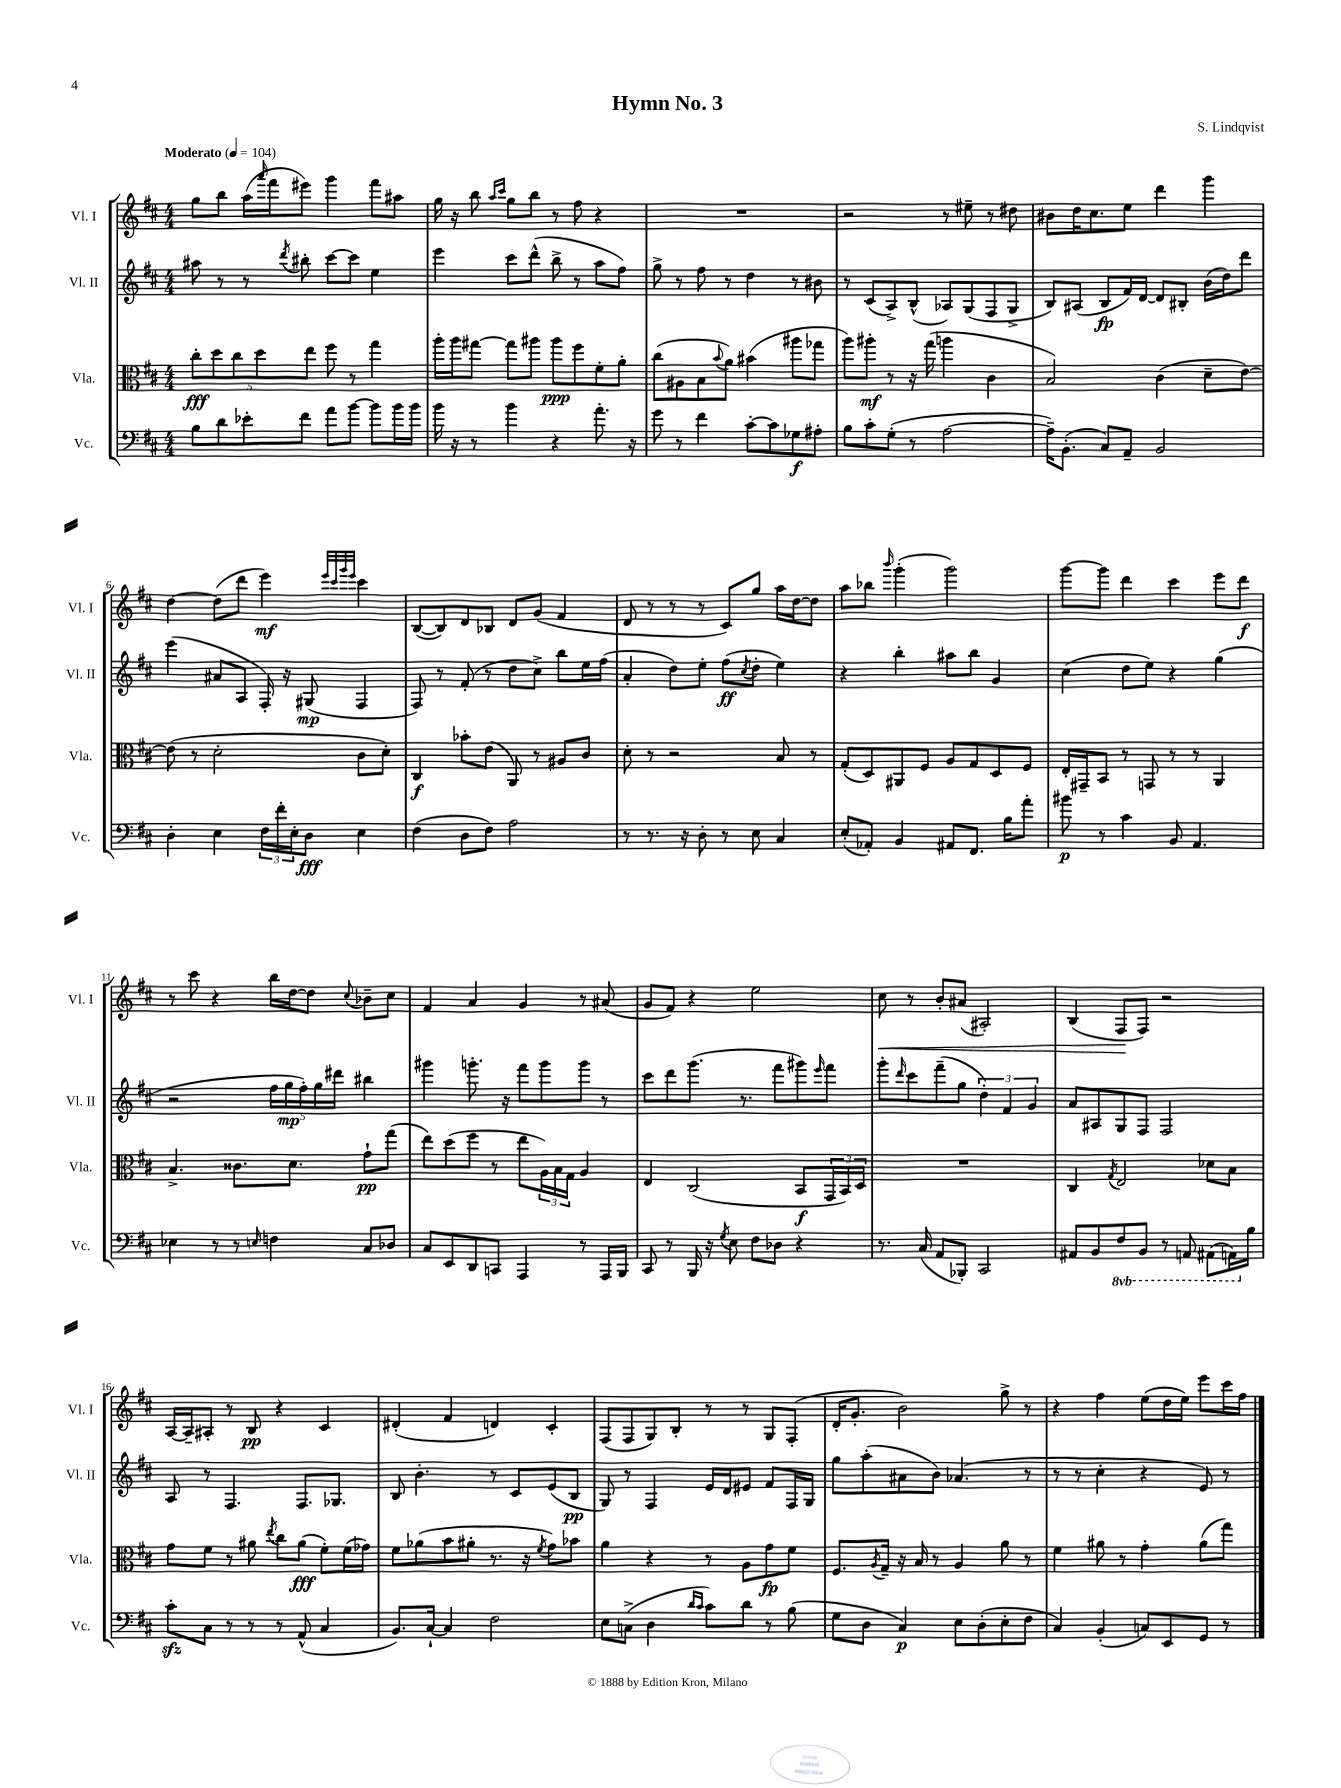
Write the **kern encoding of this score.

**kern	**dynam	**kern	**dynam	**kern	**dynam	**kern	**dynam
*part4	*part4	*part3	*part3	*part2	*part2	*part1	*part1
*staff4	*staff4	*staff3	*staff3	*staff2	*staff2	*staff1	*staff1
*I"Vc.	*	*I"Vla.	*	*I"Vl. II	*	*I"Vl. I	*
*I'Vc.	*	*I'Vla.	*	*I'Vl. II	*	*I'Vl. I	*
*clefF4	*	*clefC3	*	*clefG2	*	*clefG2	*
*k[f#c#]	*	*k[f#c#]	*	*k[f#c#]	*	*k[f#c#]	*
*M4/4	*	*M4/4	*	*M4/4	*	*M4/4	*
*MM104	*	*MM104	*	*MM104	*	*MM104	*
=1	=1	=1	=1	=1	=1	=1	=1
!	!	!	!	!	!	!LO:TX:a:B:t=Moderato	!
8B\L	.	10cc#'\L	fff	8aa#X\	.	8gg\L	.
.	.	10dd\	.	.	.	.	.
8d\	.	.	.	8r	.	8bb\J	.
.	.	10cc#\	.	.	.	.	.
8e-X'\	.	.	.	8r	.	(16aa\LL	.
.	.	10dd\	.	.	.	.	.
.	.	.	.	.	.	16qqaaa/	.
.	.	.	.	.	.	16fff#\J	.
.	.	.	.	8qddd/	.	.	.
8f#\J	.	.	.	8bb#X'\	.	8eee#X\J)	.
.	.	10ee\J	.	.	.	.	.
8a\L	.	8ff#\	.	[8ccc#\L	.	4ggg\	.
[8b\J	.	8r	.	8ccc#\J]	.	.	.
8b\L]	.	4gg\	.	4ee\	.	8fff#\L	.
16b\L	.	.	.	.	.	8aa#X\J	.
16b\JJ	.	.	.	.	.	.	.
=2	=2	=2	=2	=2	=2	=2	=2
16b\	.	16aa'\LL	.	4eee\	.	16gg\	.
16r	.	16aa\J	.	.	.	16r	.
8r	.	[8gg#X\J	.	.	.	8bb\	.
.	.	.	.	.	.	16qqaa/LL	.
.	.	.	.	.	.	16qqccc#/JJ	.
4b\	.	8gg#\L]	.	8ccc#\L	.	8gg\L	.
.	.	8aa#X\J	.	(8ddd^^\J	.	8bb\J	.
4r	.	8aa#\L	ppp	8bb^\	.	8r	.
.	.	8ff#\	.	8r	.	8ff#\	.
8.a'\	.	8f#'\	.	8aa\L	.	4r	.
.	.	8a'\J	.	8ff#\J)	.	.	.
16r	.	.	.	.	.	.	.
=3	=3	=3	=3	=3	=3	=3	=3
8g\	.	(8cc#\L	.	8gg^\	.	1r	.
8r	.	8A#X\	.	8r	.	.	.
4f#\	.	8B\	.	8ff#\	.	.	.
.	.	8qqb/	.	.	.	.	.
.	.	8a\J)	.	8r	.	.	.
[8c#'\L	.	(4b#X\	.	4dd\	.	.	.
8c#\]	.	.	.	.	.	.	.
8G-X\	f	8aa#X\L	.	8r	.	.	.
8A#X'\J	.	8gg-X\J	.	8b#X\	.	.	.
=4	=4	=4	=4	=4	=4	=4	=4
8B\L	.	8aa\L)	.	8r	.	2r	.
8c#'\	.	8aa#X'\J	mf	(8c#/L	.	.	.
(8G'\J	.	8r	.	8A^/)	.	.	.
8r	.	16r	.	(8B^^/J	.	.	.
.	.	(16gg\	.	.	.	.	.
[2A\	.	4aan\	.	8A-X/L)	.	8r	.
.	.	.	.	(8G/	.	8ee#X~\	.
.	.	4c#\	.	8F#/	.	8r	.
.	.	.	.	8G^/J	.	8dd#X\	.
=5	=5	=5	=5	=5	=5	=5	=5
16A~\KL])	.	2B/)	.	8B/L)	.	8b#X\L	.
(8.BB'\J	.	.	.	.	.	.	.
.	.	.	.	(8A#X/J	.	16dd\K	.
.	.	.	.	.	.	8.cc#\	.
8C#/L)	.	.	.	8B/L	fp	.	.
8AA~/J	.	.	.	16f#/L)	.	8ee\J	.
.	.	.	.	[16d/JJ	.	.	.
2BB/	.	(4c#\	.	8d/L]	.	4ddd\	.
.	.	.	.	8B#X'/J	.	.	.
.	.	8d~\L	.	(16b\LL	.	4ggg\	.
.	.	.	.	16dd\J)	.	.	.
.	.	[8e\J)	.	8ddd\J	.	.	.
!!LO:LB:g=z
=6	=6	=6	=6	=6	=6	=6	=6
4D'\	.	(8e\]	.	(4eee\	.	[4dd\	.
.	.	8r	.	.	.	.	.
4E\	.	2d'\	.	8a#X/L	.	(8dd\L]	.
.	.	.	.	8A/J	.	8ddd\J	.
24F#\LL	.	.	.	16F#'/)	.	4eee\)	mf
24f#'\	.	.	.	.	.	.	.
.	.	.	.	16r	.	.	.
24E'\J	.	.	.	.	.	.	.
8D\J	fff	.	.	(8G#X/	mp	.	.
.	.	.	.	.	.	32qqeee/LLL	.
.	.	.	.	.	.	32qqccc#/	.
.	.	.	.	.	.	32qqggg/	.
.	.	.	.	.	.	32qqeee/JJJ	.
4E\	.	8c#\L	.	4F#/	.	4ccc#\	.
.	.	8d'\J)	.	.	.	.	.
=7	=7	=7	=7	=7	=7	=7	=7
(4F#\	.	4C#/	f	8F#/)	.	([8B/L	.
.	.	.	.	8r	.	8B/])	.
8D\L	.	8b-X'\L	.	(8f#'/	.	8d/	.
8F#\J)	.	(8e\J	.	8r	.	8B-X/J	.
2A\	.	8AA/)	.	8dd\L	.	8d/L	.
.	.	8r	.	8cc#^\J)	.	(8g/J	.
.	.	8A#X/L	.	8bb\L	.	4f#/	.
.	.	8c#/J	.	16ee\L	.	.	.
.	.	.	.	(16ff#\JJ	.	.	.
=8	=8	=8	=8	=8	=8	=8	=8
8r	.	8d'\	.	4a'/	.	8d/	.
8.r	.	8r	.	.	.	8r	.
.	.	2r	.	8dd\L)	.	8r	.
16r	.	.	.	.	.	.	.
8D'\	.	.	.	8ee'\J	.	8r	.
8r	.	.	.	(8ff#\L	ff	8c#/L)	.
.	.	.	.	8qcc#/	.	.	.
8E\	.	.	.	8dd'\J	.	8gg/J	.
4C#/	.	8B/	.	4ee\)	.	16aa\LL	.
.	.	.	.	.	.	[16dd\J	.
.	.	8r	.	.	.	8dd\J]	.
=9	=9	=9	=9	=9	=9	=9	=9
(8E'/L	.	(8G'/L	.	4r	.	8aa\L	.
8AA-X'/J)	.	8D/)	.	.	.	8bb-X\J	.
.	.	.	.	.	.	16qqbbb/	.
4BB/	.	8AA#X/	.	4bb'\	.	(4ggg'\	.
.	.	8F#/J	.	.	.	.	.
8AA#X/L	.	8A/L	.	8aa#X\L	.	2ggg\)	.
8.FF#/J	.	8G/	.	8bb\J	.	.	.
.	.	8D/	.	4g/	.	.	.
16B\KL	.	.	.	.	.	.	.
8a'\J	.	8F#/J	.	.	.	.	.
=10	=10	=10	=10	=10	=10	=10	=10
8b#X\	p	16E'/LL	.	(4cc#\	.	[8ggg\L	.
.	.	16GG#X~/J	.	.	.	.	.
8r	.	8BB/J	.	.	.	8ggg\J]	.
4c#\	.	8r	.	8dd\L	.	4ddd\	.
.	.	8GGn/	.	8ee\J)	.	.	.
8BB/	.	8r	.	4r	.	4ccc#\	.
4.AA/	.	8r	.	.	.	.	.
.	.	4AA/	.	(4gg\	.	8eee\L	.
.	.	.	.	.	.	8ddd\J	f
!!LO:LB:g=z
=11	=11	=11	=11	=11	=11	=11	=11
4E-X\	.	4.B^/	.	2r	.	8r	.
.	.	.	.	.	.	8ccc#\	.
8r	.	.	.	.	.	4r	.
8r	.	8.c##X\L	.	.	.	.	.
16qqEn/	.	.	.	.	.	.	.
4Fn\	.	.	.	20ff#\LL	.	16bb\LL	.
.	.	.	.	20gg\	mp	.	.
.	.	8.d\J	.	.	.	[16dd\J	.
.	.	.	.	20ff#'\)	.	.	.
.	.	.	.	.	.	8dd\J]	.
.	.	.	.	20gg\	.	.	.
.	.	.	.	20ddd#X\JJ	.	.	.
.	.	.	.	.	.	8qqcc#/	.
8C#/L	.	8g`\L	pp	4bb#X\	.	8b-X~\L	.
8D-X/J	.	(8gg\J	.	.	.	8cc#\J	.
=12	=12	=12	=12	=12	=12	=12	=12
8C#/L	.	8ee\L)	.	4ggg#X\	.	4f#/	.
8EE/	.	(8dd\	.	.	.	.	.
8DD/	.	8ff#\J	.	8.gggn'\	.	4a/	.
8CCn/J	.	8r	.	.	.	.	.
.	.	.	.	16r	.	.	.
4AAA/	.	8ee\L	.	8fff#\L	.	4g/	.
.	.	24A\L)	.	8ggg\	.	.	.
.	.	24B\	.	.	.	.	.
.	.	24G\JJ	.	.	.	.	.
8r	.	4A/	.	8ggg\J	.	8r	.
16AAA/LL	.	.	.	8r	.	(8a#X/	.
16BBB/JJ	.	.	.	.	.	.	.
=13	=13	=13	=13	=13	=13	=13	=13
8CC#/	.	4E/	.	8ccc#\L	.	8g/L	.
8r	.	.	.	8ddd\	.	8f#/J)	.
16BBB/	.	(2C#/	.	(8.ggg\J	.	4r	.
16r	.	.	.	.	.	.	.
8qG/	.	.	.	.	.	.	.
8E\	.	.	.	.	.	.	.
.	.	.	.	8.r	.	.	.
8F#\L	.	.	.	.	.	2ee\	.
8D-X\J	.	.	.	8fff#\L	.	.	.
4r	.	8BB/L	f	8ggg#X\)	.	.	.
.	.	.	.	16qqeee/	.	.	.
.	.	24GG/L	.	8fff#\J	.	.	.
.	.	24BB/)	.	.	.	.	.
.	.	24D/JJ	.	.	.	.	.
=14	=14	=14	=14	=14	=14	=14	=14
!	!	!	!	!	!	!	!LO:HP:b
8.r	.	1r	.	8ggg'\L	.	8cc#\	<
.	.	.	.	16qqddd/	.	.	.
.	.	.	.	8ccc#\	.	8r	.
(16C#/	.	.	.	.	.	.	.
8AA/L	.	.	.	(8fff#~\	.	8b'/L	.
8BBB-X'/J)	.	.	.	8gg\J	.	(8a#X/J	.
2CC#/	.	.	.	6dd'\)	.	2A#X'/)	.
.	.	.	.	6f#/	.	.	.
.	.	.	.	6g/	.	.	.
=15	=15	=15	=15	=15	=15	=15	=15
8AA#X/L	.	4C#/	.	8a/L	.	(4B/	.
8BB/	.	.	.	8A#X/	.	.	.
.	.	8qG/	.	.	.	.	.
*8ba	*	*	*	*	*	*	*
8FF#/	.	2E/	.	8G/	.	8F#/L	.
8BBB/J	.	.	.	8F#/J	.	8F#/J)	[
8r	.	.	.	2F#/	.	2r	.
8AAAn/	.	.	.	.	.	.	.
(8AAA#X\L	.	8d-X\L	.	.	.	.	.
16AAAn\L)	.	8B\J	.	.	.	.	.
*X8ba	*	*	*	*	*	*	*
16B\JJ	.	.	.	.	.	.	.
!!LO:LB:g=z
=16	=16	=16	=16	=16	=16	=16	=16
8c#zz'\L	.	8g\L	.	8A/	.	[16A/LL	.
.	.	.	.	.	.	16A~/J]	.
8C#\J	.	8f#\J	.	8r	.	8A#X'/J	.
8r	.	8r	.	4.F#/	.	8r	.
8r	.	8a#X\	.	.	.	8B/	pp
.	.	8qee/	.	.	.	.	.
8r	.	8cc#\L	.	.	.	4r	.
(8AA^^/	.	(8a#\J	fff	8.F#/L	.	.	.
4C#/	.	8f#'\L)	.	.	.	4c#/	.
.	.	.	.	8.G-X/J	.	.	.
.	.	(16f#\L	.	.	.	.	.
.	.	16g-X\JJ)	.	.	.	.	.
=17	=17	=17	=17	=17	=17	=17	=17
8.BB/L)	.	8f#\L	.	8B/	.	(4d#X'/	.
.	.	(8a-X\	.	4.b'\	.	.	.
[16C#`/Jk	.	.	.	.	.	.	.
4C#/]	.	8b\	.	.	.	4f#/	.
.	.	8a#X'\J	.	.	.	.	.
2F#\	.	8.r	.	8r	.	4dn/)	.
.	.	.	.	8c#/L	.	.	.
.	.	16r	.	.	.	.	.
.	.	8qf#/	.	.	.	.	.
.	.	8g\L)	.	(8e/	.	4c#'/	.
.	.	8b-X\J	.	8B/J	pp	.	.
=18	=18	=18	=18	=18	=18	=18	=18
8E\L	.	4a\	.	8G/)	.	(8F#/L	.
(8Cn^\J	.	.	.	8r	.	8F#/	.
4D\	.	4r	.	4F#/	.	8G/)	.
.	.	.	.	.	.	8B'/J	.
16qqd/LL	.	.	.	.	.	.	.
16qqc#/JJ	.	.	.	.	.	.	.
8c#\L)	.	8r	.	16e/LL	.	8r	.
.	.	.	.	16d/J	.	.	.
8d\J	.	8A\L	.	8e#X/J	.	8r	.
8r	.	8g\	fp	8f#/L	.	8G/L	.
(8B\	.	8f#\J	.	16F#/L	.	(8F#'/J	.
.	.	.	.	16G/JJ	.	.	.
=19	=19	=19	=19	=19	=19	=19	=19
8G\L	.	8.F#/L	.	8gg\L	.	16d'/KL	.
.	.	.	.	.	.	8.g'/J	.
8D\J	.	.	.	(8aa'\	.	.	.
.	.	8qA/	.	.	.	.	.
.	.	16G~/Jk	.	.	.	.	.
4C#/)	p	16r	.	8a#X\	.	2b\)	.
.	.	16B/	.	.	.	.	.
.	.	8r	.	8b\J)	.	.	.
8E\L	.	4A/	.	(4.a-X/	.	.	.
(8D'\	.	.	.	.	.	.	.
8E'\	.	8a\	.	.	.	8gg^\	.
8F#\J	.	8r	.	8r	.	8r	.
=20	=20	=20	=20	=20	=20	=20	=20
4C#/)	.	4f#\	.	8r	.	4r	.
.	.	.	.	8r	.	.	.
(4BB'/	.	8a#X\	.	4cc#'\	.	4ff#\	.
.	.	8r	.	.	.	.	.
8Cn/L)	.	4g'\	.	4r	.	(8ee\L	.
8EE/	.	.	.	.	.	16dd\L	.
.	.	.	.	.	.	16ee\JJ)	.
8GG/J	.	(8a#\L	.	8e/)	.	8eee\L	.
8r	.	8gg\J)	.	8r	.	16ccc#\L	.
.	.	.	.	.	.	16ff#\JJ	.
==	==	==	==	==	==	==	==
*-	*-	*-	*-	*-	*-	*-	*-
